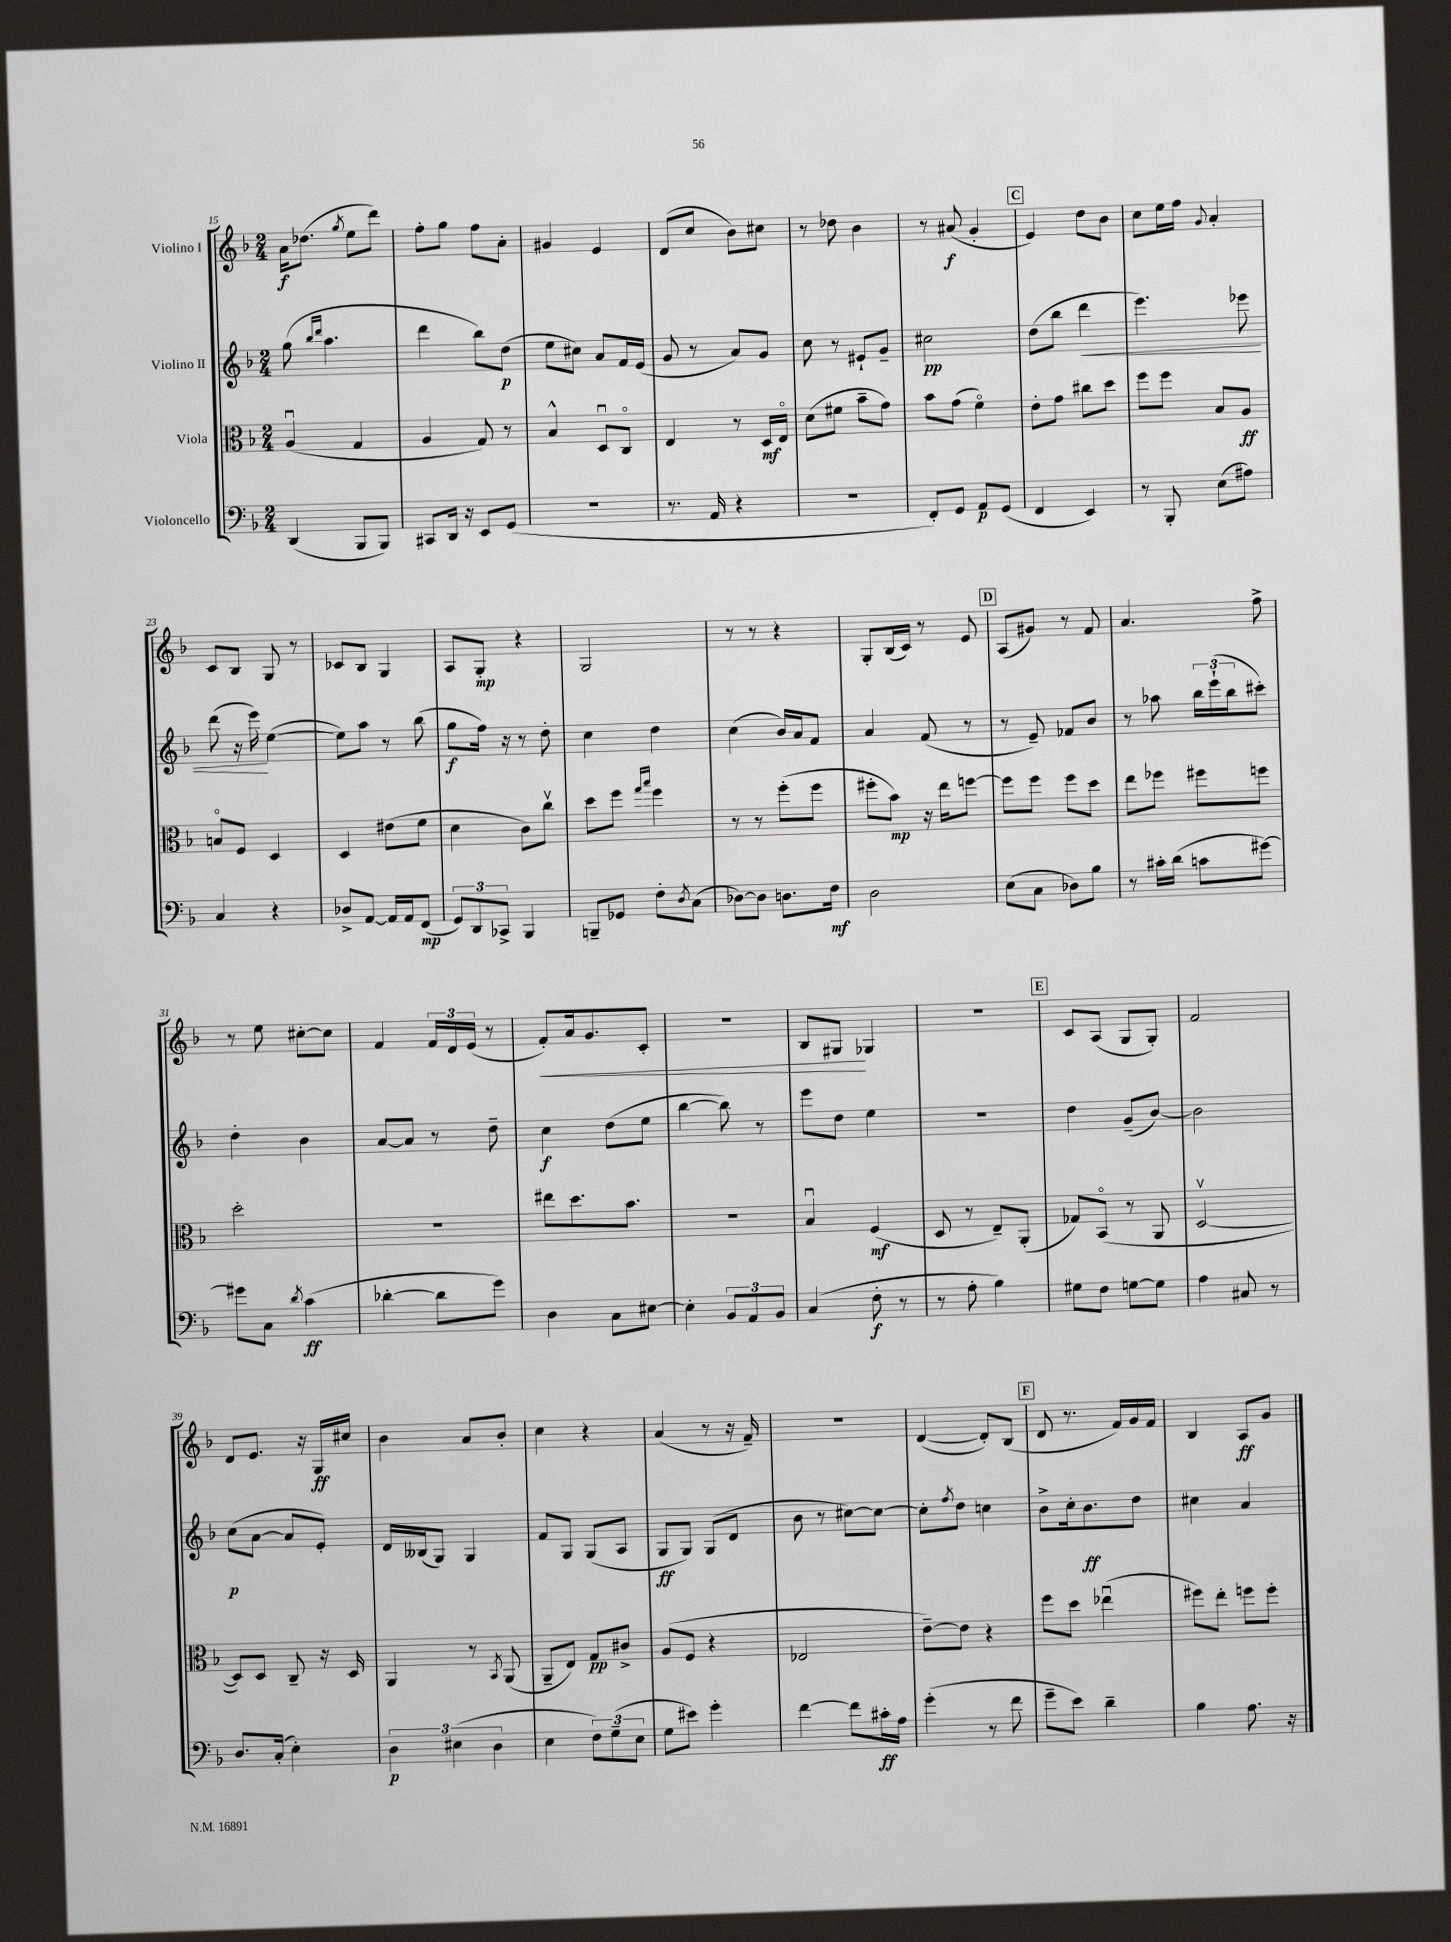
<<
\new StaffGroup <<
\new Staff = "s0" \with { instrumentName = "Violino I" } {
    \clef treble \key f \major \numericTimeSignature \time 2/4
    a'16\f des''8.( \acciaccatura { g''8 } e''8 d'''8) |
    f''8-. g''8 f''8 a'8-. |
    gis'4 e'4 |
    d'8( c''8 bes'8) cis''8 |
    r8 des''8 bes'4 |
    r8 ais'8\f( g'4-. |
    \mark \markup { \box "C" } e'4) d''8 bes'8 |
    c''8 e''16 f''16 \appoggiatura { g'8 } a'4-. |
    c'8 bes8 g8 r8 |
    ces'8 bes8 g4 |
    a8 g8-.\mp r4 |
    g2 |
    r8 r8 r4 |
    g8-. bes16( c'16) r8 e'8 |
    \mark \markup { \box "D" } a8( gis'8) r8 f'8 |
    a'4. f''8-> |
    r8 e''8 cis''8~-. cis''8 |
    f'4 \tuplet 3/2 { f'16 d'16 e'16( } r8 |
    f'8-.\<) a'16 g'8. c'8-. |
    r2 |
    bes8 gis8\! ges4 |
    r2 |
    \mark \markup { \box "E" } c'8 a8( g8 g8-.) |
    f'2 |
    d'8 e'8. r16 g16\ff cis''16 |
    bes'4 a'8 bes'8-. |
    c''4 r4 |
    a'4( r8 r16 f'16--) |
    R2 |
    d'4~( d'8-.) bes8( |
    \mark \markup { \box "F" } d'8 r8. f'16) g'16 f'16 |
    bes4 a8\ff g'8 \bar "|." |
}
\new Staff = "s1" \with { instrumentName = "Violino II" } {
    \clef treble \key f \major \numericTimeSignature \time 2/4
    g''8( \grace { bes''16 d'''16 } a''4. |
    d'''4 bes''8) d''8\p( |
    e''8 cis''8) a'8 f'16 e'16( |
    g'8 r8 a'8) g'8 |
    c''8 r8 eis'8-! g'8-- |
    cis''2\pp |
    \mark \markup { \box "C" } d''8( bes''8 d'''4\< |
    e'''4.) ees'''8 |
    d'''8( r16 e'''16\!) e''4~( |
    e''8) a''8 r8 bes''8( |
    g''8\f f''16) r16 r8 d''8-. |
    c''4 d''4 |
    c''4( bes'16) a'16 f'8 |
    a'4 f'8( r8 |
    \mark \markup { \box "D" } r8 e'8--) fes'8 bes'8 |
    r8 aes''8 \tuplet 3/2 { bes''16 e'''16-!( bes''16 } cis'''8-.) |
    d''4-. bes'4 |
    a'8~ a'8 r8 d''8-- |
    c''4\f d''8( e''8 |
    bes''4~ bes''8) r8 |
    e'''8 d''8 e''4 |
    r2 |
    \mark \markup { \box "E" } d''4 g'8--( bes'8~) |
    bes'2 |
    c''8\p( a'8~ a'8 e'8-.) |
    d'16 beses16( g8) g4 |
    f'8 g8 g8( a8 |
    g8\ff g8) g8( d'8 |
    bes'8 r8 cis''8~) cis''8~ |
    cis''8-. \acciaccatura { f''8 } d''8 c''4 |
    \mark \markup { \box "F" } bes'8-> c''16-. bes'8.\ff d''8 |
    cis''4 a'4 \bar "|." |
}
\new Staff = "s2" \with { instrumentName = "Viola" } {
    \clef alto \key f \major \numericTimeSignature \time 2/4
    a4\downbow( g4 |
    a4 g8) r8 |
    bes4-^ d8\downbow c8\flageolet |
    e4 r8 d16\mf e16\flageolet |
    d'8( fis'8 bes'8-- g'8) |
    bes'8 g'8( f'4\flageolet) |
    \mark \markup { \box "C" } e'8-. g'8 cis''8 d''8 |
    f''8 f''8 bes8 a8\ff |
    b8\flageolet f8 d4 |
    d4 eis'8( f'8 |
    d'4 c'8) c''8\upbow |
    d''8 f''8 \grace { g''16 bes''16 } f''4 |
    r8 r8 f''8-.( f''8 |
    fis''8-. bes'8\mp) r16 e''16 f''8~ |
    \mark \markup { \box "D" } f''8 f''8 f''8 d''8 |
    e''8 fes''8 fis''8 f''8 |
    d''2-. |
    R2 |
    eis''8 d''8. bes'8. |
    r2 |
    bes4\downbow f4\mf( |
    d8 r8 e8--) a,8-.( |
    \mark \markup { \box "E" } ges8) bes,8\flageolet( r8 a,8 |
    d2~\upbow |
    d8) d8 c8-- r16 d16 |
    a,4 r8 \acciaccatura { bes,8 } a,8( |
    a,8-- e8) g8\pp cis'8-> |
    a8( f8 r4 |
    ees2 |
    e'8~--) e'8 r4 |
    \mark \markup { \box "F" } f''8 d''8 ees''4\downbow( |
    fis''8) e''8-. f''8 f''8-. \bar "|." |
}
\new Staff = "s3" \with { instrumentName = "Violoncello" } {
    \clef bass \key f \major \numericTimeSignature \time 2/4
    d,4( bes,,8 bes,,8) |
    cis,8 d,16 r16 e,8 g,8( |
    r2 |
    r8. a,16 r4 |
    R2 |
    f,8-.) g,8 a,8\p g,8( |
    \mark \markup { \box "C" } f,4 e,4) |
    r8 bes,,8-. e8( ais8) |
    c4 r4 |
    des8-> a,8~ a,16 a,16 f,8\mp( |
    \tuplet 3/2 { g,8) d,8 ces,8-> } bes,,4 |
    b,,8-- ges,8 f8-. \acciaccatura { d8 } c8( |
    des8~) des8 d8. f16\mf |
    d2 |
    \mark \markup { \box "D" } e8( c8 des8) bes8 |
    r8 cis'16-. d'16( c'8 gis'8~) |
    gis'8 c8 \acciaccatura { d'8 } c'4\ff( |
    des'4~-. des'8 g'8) |
    d4 c8 eis8~ |
    eis4-. \tuplet 3/2 { bes,8 a,8 bes,8 } |
    c4( f8-.\f r8 |
    r8 a8-. bes4) |
    \mark \markup { \box "E" } gis8 f8 g8~ g8 |
    a4 cis8 r8 |
    d8. c16-.( e4-.) |
    \tuplet 3/2 { d4\p eis4( d4 } |
    e4 \tuplet 3/2 { f8) g8--( e8 } |
    g8 eis'8) g'4-. |
    f'4~ f'8 cis'16-.\ff a16 |
    g'4-.( r8 f'8 |
    \mark \markup { \box "F" } g'8-- e'8) d'4-- |
    bes4 a8. r16 \bar "|." |
}
>>
>>
\layout { \context { \Score currentBarNumber = #15 } }
